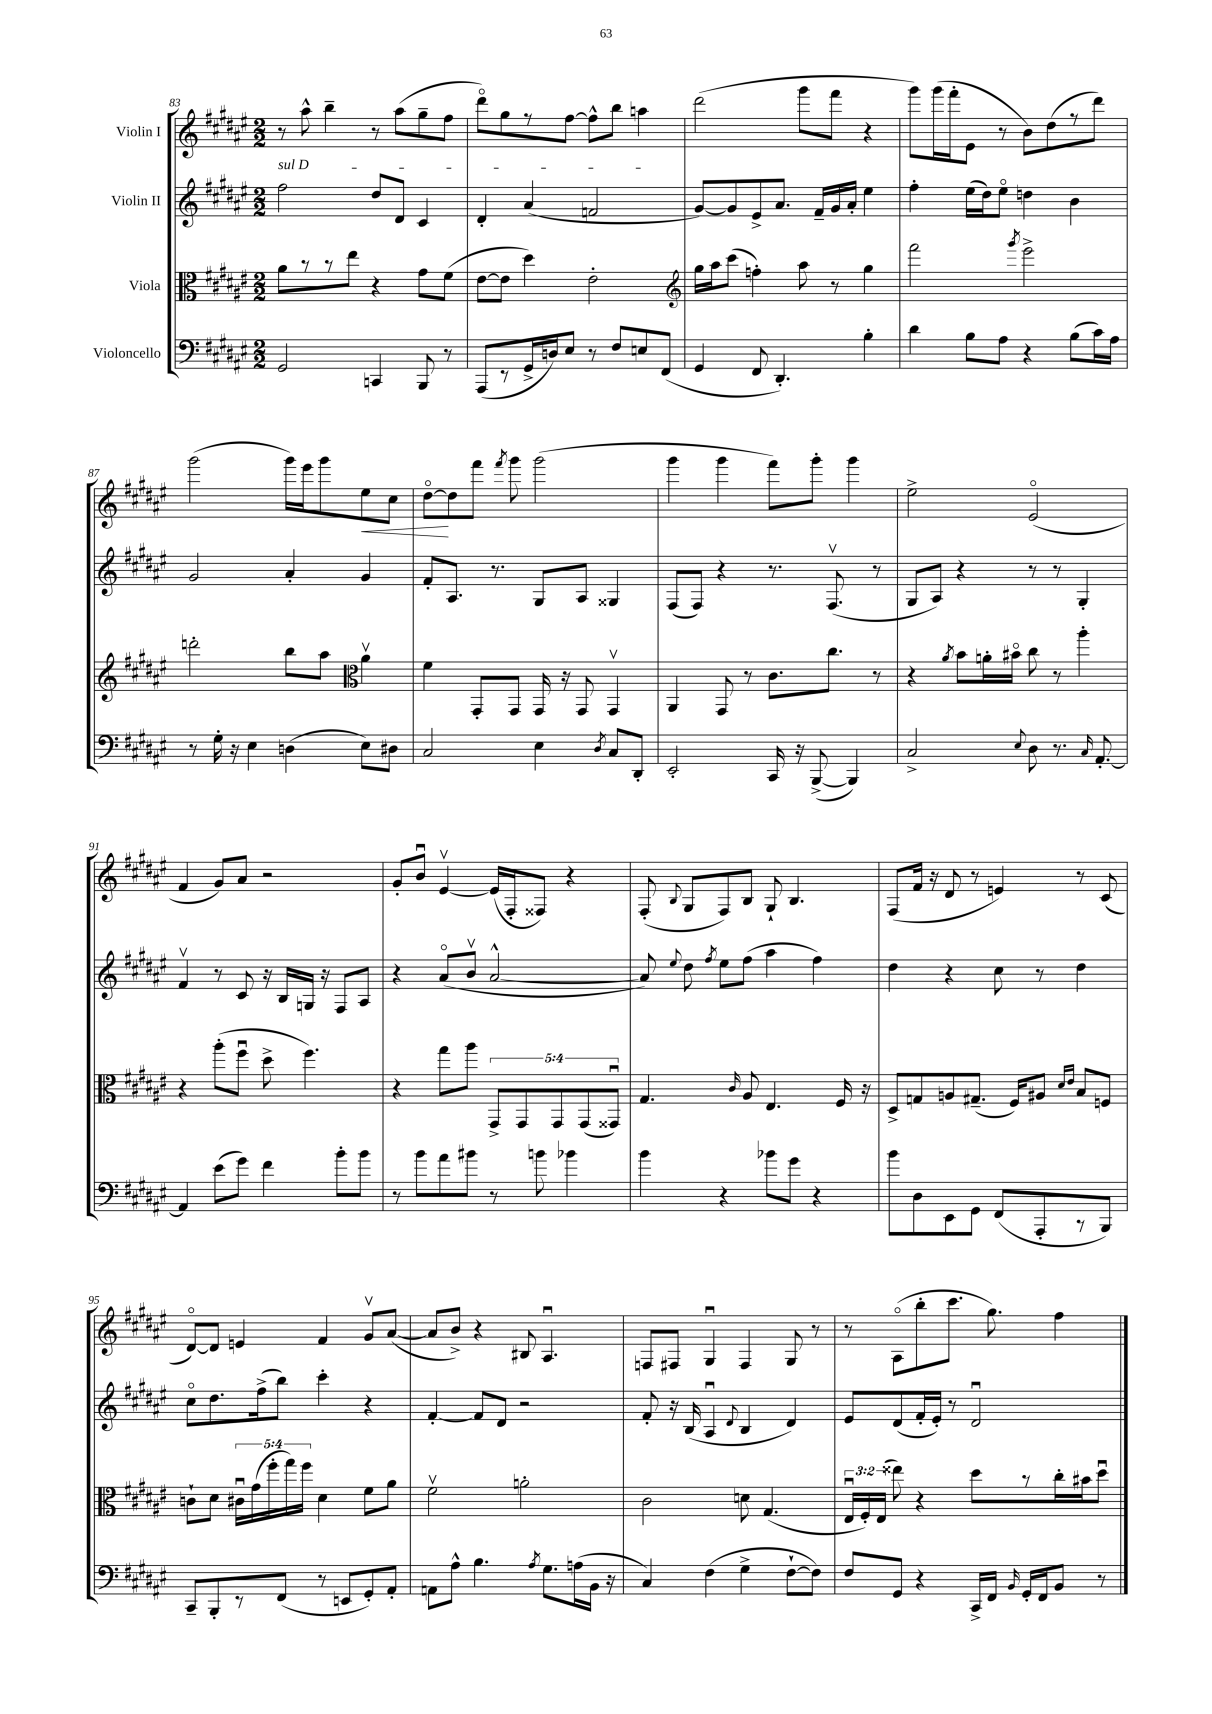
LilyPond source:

<<
\new StaffGroup <<
\new Staff = "s0" \with { instrumentName = "Violin I" } {
    \clef treble \key fis \major \numericTimeSignature \time 2/2
    \autoBeamOff r8 ais''8-^ b''4-- r8 ais''8[( gis''8-- fis''8] |
    dis'''8[\flageolet) gis''8 r8 fis''8]~ fis''8[-^ b''8] a''4 |
    dis'''2( gis'''8[ fis'''8] r4 |
    gis'''8[) gis'''16( fis'''16-. eis'8] r8 b'8[) dis''8( r8 dis'''8]) |
    gis'''2( gis'''16[) eis'''16 gis'''8 eis''8\< cis''8] |
    dis''8[~\flageolet\! dis''8 fis'''8] \acciaccatura { fis'''8 } gis'''8 gis'''2( |
    gis'''4 gis'''4 fis'''8[) gis'''8]-. gis'''4 |
    eis''2-> eis'2\flageolet( |
    fis'4 gis'8[) ais'8] r2 |
    gis'8[-. b'8]\downbow eis'4~\upbow eis'16[( fis16-. fisis8]) r4 |
    fis8-.( \appoggiatura { b8 } gis8[ fis8) b8] gis8-! b4. |
    fis8[( fis'16] r16 dis'8 r8 e'4) r8 cis'8( |
    dis'8[~\flageolet) dis'8] e'4 fis'4 gis'8[\upbow ais'8]~( |
    ais'8[ b'8]->) r4 bis8 ais4.\downbow |
    f8[ fis8] gis4\downbow fis4 gis8 r8 |
    r8 ais8[\flageolet( b''8-. cis'''8.] gis''8.) fis''4 \bar "|." |
}
\new Staff = "s1" \with { instrumentName = "Violin II" } {
    \clef treble \key fis \major \numericTimeSignature \time 2/2
    \autoBeamOff \once \override TextSpanner.bound-details.left.text = \markup { \italic "sul D" } fis''2\startTextSpan dis''8[ dis'8] cis'4 |
    dis'4-. ais'4( f'2\stopTextSpan |
    gis'8[~) gis'8 eis'8-> ais'8.] fis'16[-- gis'16 ais'16]-. eis''4 |
    fis''4-. eis''16[( dis''16) eis''8]\flageolet d''4 b'4 |
    gis'2 ais'4-. gis'4 |
    fis'8[-. ais8.] r8. gis8[ ais8] gisis4 |
    fis8[( fis8]) r4 r8. fis8.\upbow( r8 |
    gis8[ ais8]) r4 r8 r8 gis4-. |
    fis'4\upbow r8 cis'8 r16 b16[ g16] r16 fis8[ ais8] |
    r4 ais'8[\flageolet( b'8]\upbow ais'2~-^ |
    ais'8) \appoggiatura { eis''8 } dis''8 \acciaccatura { fis''8 } eis''8[ fis''8]( ais''4 fis''4) |
    dis''4 r4 cis''8 r8 dis''4 |
    cis''8[\flageolet dis''8. fis''16->( b''8]) cis'''4-. r4 |
    fis'4~-. fis'8[ dis'8] r2 |
    fis'8-. r16 b16( ais4\downbow \appoggiatura { dis'8 } b4 dis'4) |
    eis'8[ dis'8( fis'16-. eis'16]-.) r8 dis'2\downbow \bar "|." |
}
\new Staff = "s2" \with { instrumentName = "Viola" } {
    \clef alto \key fis \major \numericTimeSignature \time 2/2 \override Staff.TupletNumber.text = #tuplet-number::calc-fraction-text
    \autoBeamOff ais'8[ r8 r8 eis''8] r4 gis'8[ fis'8]( |
    eis'8[~ eis'8] dis''4) eis'2-. |
    \clef treble gis''16[ ais''16 cis'''8]( f''4-.) ais''8 r8 gis''4 |
    fis'''2 \acciaccatura { gis'''8 } eis'''2-> |
    d'''2-. b''8[ ais''8] \clef alto ais'4\upbow |
    fis'4 gis,8[-. gis,8] gis,16 r16 gis,8 gis,4\upbow |
    ais,4 gis,8 r8 cis'8.[ cis''8.] r8 |
    r4 \acciaccatura { ais'8 } b'8[ a'16-. bis'16]\flageolet cis''8 r8 ais''4-. |
    r4 ais''8[-.( fis''8]\downbow dis''8-> fis''4.) |
    r4 gis''8[ ais''8] \tuplet 5/4 { gis,8[-> gis,8 gis,8 gis,8( gisis,8]\downbow) } |
    gis4. \grace { cis'16 } ais8 eis4. fis16 r16 |
    dis8[-> g8 a8 gis8.]--( fis16[) ais8] \grace { dis'16[ eis'16] } b8[ f8] |
    c'8[-! dis'8] \tuplet 5/4 { cis'16[\downbow gis'16( fis''16-. gis''16) fis''16] } dis'4 fis'8[ ais'8] |
    fis'2\upbow a'2-. |
    cis'2 d'8 gis4.( |
    \tuplet 3/2 { eis16[\downbow fis16-.) eis16]( } eisis''8) r4 dis''8[ r8 cis''16-. bis'16 dis''8]\downbow \bar "|." |
}
\new Staff = "s3" \with { instrumentName = "Violoncello" } {
    \clef bass \key fis \major \numericTimeSignature \time 2/2
    \autoBeamOff gis,2 c,4 b,,8 r8 |
    ais,,8[( r8 gis,16-> d16) eis8] r8 fis8[ e8 fis,8]( |
    gis,4 fis,8 dis,4.-.) b4-. |
    dis'4 b8[ ais8] r4 b8[( cis'16) ais16] |
    r8 gis16-. r16 eis4 d4( eis8[) dis8] |
    cis2 eis4 \acciaccatura { dis8 } cis8[ dis,8]-. |
    eis,2-. cis,16 r16 b,,8~->( b,,4) |
    cis2-> \appoggiatura { eis8 } dis8 r8. \grace { cis16 } ais,8.~-. |
    ais,4 eis'8[( gis'8]) fis'4 b'8[-. b'8] |
    r8 b'8[ ais'8 bis'8] r8 b'8 bes'4 |
    b'4 r4 bes'8[ gis'8] r4 |
    b'8[ dis8 eis,8 gis,8] fis,8[( ais,,8-. r8 b,,8]) |
    cis,8[-- b,,8-. r8 fis,8]( r8 e,8[ gis,8-.) ais,8]-. |
    a,8[ ais8]-^ b4. \acciaccatura { ais8 } gis8.[ a16( b,16] r16 |
    cis4) fis4( gis4-> fis8[~-! fis8]) |
    fis8[ gis,8] r4 cis,16[-> fis,16] \grace { b,16 } gis,16[-. fis,16 b,8] r8 \bar "|." |
}
>>
>>
\layout { \context { \Score currentBarNumber = #83 } }
